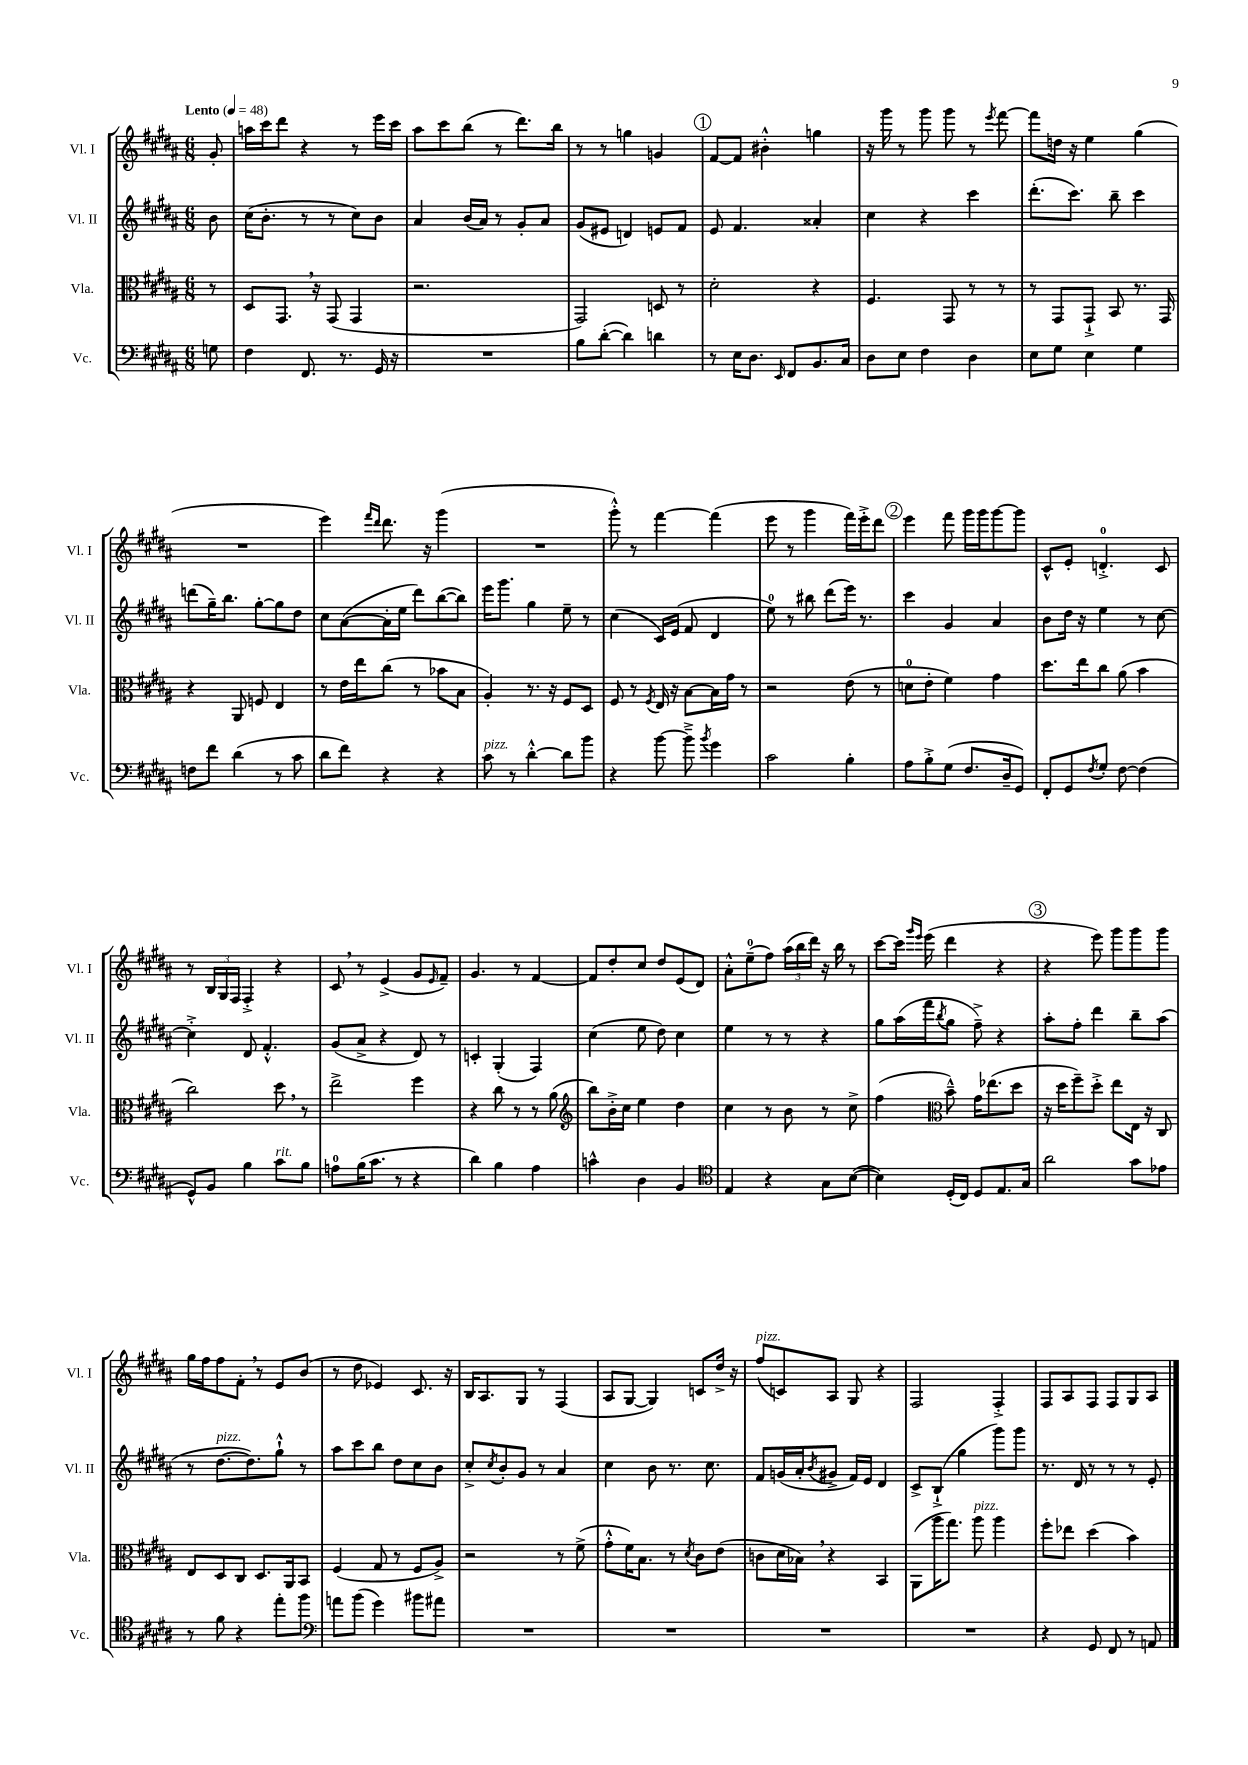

**kern	**kern	**kern	**kern
*staff4	*staff3	*staff2	*staff1
*clefF4	*clefC3	*clefG2	*clefG2
*k[f#c#g#d#a#]	*k[f#c#g#d#a#]	*k[f#c#g#d#a#]	*k[f#c#g#d#a#]
*M6/8	*M6/8	*M6/8	*M6/8
*MM48	*MM48	*MM48	*MM48
8G	8r	8b	8g#'
=	=	=	=
4F#	8D#	(16cc#	16aa
.	.	8.b'	16ccc#
.	8.GG#	.	8ddd#
8.FF#	.	8r	4r
.	16r	.	.
.	(8GG#	8r	.
8.r	.	.	.
.	4GG#	8cc#)	8r
16GG#	.	8b	16eee
16r	.	.	16ccc#
=	=	=	=
2.r	2.r	4a#	8aa#
.	.	.	8ccc#
.	.	(16b	(8bb
.	.	16a#)	.
.	.	8r	8r
.	.	8g#'	8.ddd#)
.	.	8a#	.
.	.	.	16bb
=	=	=	=
8B	2GG#)	(8g#	8r
([8d#'	.	8e#	8r
4d#])	.	4d)	4gg
4d	8D	8e	4g
.	8r	8f#	.
=	=	=	=
8r	2d#'	8e	[8f#
16E	.	4.f#	8f#]
8.D#	.	.	.
.	.	.	4b#'^^
16qqEE	.	.	.
8FF#	.	.	.
8.BB	4r	4a##'	4gg
16C#	.	.	.
=	=	=	=
8D#	4.F#	4cc#	16r
.	.	.	16ggg#
8E	.	.	8r
4F#	.	4r	8ggg#
.	8GG#	.	8ggg#
4D#	8r	4ccc#	8r
.	.	.	8qeee
.	8r	.	[8fff#
=	=	=	=
8E	8r	(8.ddd#'	8fff#]
8G#	8GG#	.	16dd
.	.	8.ccc#)	16r
4E	8GG#`^	.	4ee
.	8BB	8bb~	.
4G#	8.r	4ccc#	(4gg#
.	16GG#	.	.
=	=	=	=
8F	4r	(8ddd	2.r
8f#	.	16gg#~)	.
.	.	8.bb	.
(4d#	8AA#	.	.
.	8F	[8gg#'	.
8r	4E	8gg#]	.
8c#	.	8dd#	.
=	=	=	=
8d#	8r	8cc#	4eee)
8f#)	16e	([8a#	.
.	16ee	.	.
.	.	.	16qqfff#
.	.	.	16qqddd#
4r	(8cc#	16a#']	8.ddd#
.	.	16ee	.
.	8r	8ddd#)	.
.	.	.	16r
4r	8b-	([8bb	(4ggg#
.	8B	8bb])	.
=	=	=	=
8c#	4A#')	16eee	2.r
.	.	8.ggg#	.
8r	.	.	.
[4d#'^^	8.r	4gg#	.
.	16r	.	.
8d#]	8F#	8ee~	.
8b	8D#	8r	.
=	=	=	=
4r	8F#	(4cc#	8ggg#'^^)
.	8r	.	8r
.	8qF#	.	.
[8b	16E	16c#)	[4fff#
.	16r	(16e	.
8b~^]	[8B	8f#	.
8qb	.	.	.
4g#	16B]	4d#	(4fff#]
.	16g#	.	.
.	8r	.	.
=	=	=	=
2c#	2r	8ee)	8eee
.	.	8r	8r
.	.	8bb#	4ggg#
.	.	(8ddd#	.
4B'	(8e	16eee)	16fff#)
.	.	8.r	16eee'^
.	8r	.	8ddd#
=	=	=	=
8A#	8d	4ccc#	4eee
8B'^	8e'	.	.
(8G#	4f#)	4g#	8fff#
8.F#	.	.	16ggg#
.	.	.	16ggg#
.	4g#	4a#	[8ggg#
16D#~	.	.	.
8GG#)	.	.	8ggg#]
=	=	=	=
8FF#'	8.dd#	8b	8c#^^
8GG#	.	16dd#	8e'
.	16ee	16r	.
8qF#	.	.	.
8G#'	8cc#	4ee	4.d'^
[8F#	(8a#	.	.
(4F#]	4b	8r	.
.	.	[8cc#	8c#
=	=	=	=
8GG#^^)	2cc#)	4cc#'^]	8r
8BB	.	.	24B
.	.	.	24G#
.	.	.	24F#
4B	.	8d#	4F#'^
.	.	4.f#'^^	.
8c#	8dd#	.	4r
8B	8r	.	.
=	=	=	=
8A	2ee^	(8g#	8c#
(16B	.	8a#^	8r
8.c#	.	.	.
.	.	4r	(4e^
8r	.	.	.
4r	4ff#	8d#)	8g#
.	.	.	16qqe
.	.	8r	8f#~)
=	=	=	=
4d#)	4r	4c'	4.g#
4B	8cc#	(4G#'	.
.	8r	.	8r
4A#	8r	4F#)	[4f#
.	(8a#	.	.
=	=	=	=
*	*clefG2	*	*
4c^^	8bb)	(4cc#	8f#]
.	16b'^	.	8dd#'
.	16cc#	.	.
4D#	4ee	8ee	8cc#
.	.	8dd#)	8dd#
4BB	4dd#	4cc#	(8e
.	.	.	8d#)
=	=	=	=
*clefC4	*	*	*
4E	4cc#	4ee	8a#'^^
.	.	.	(8ee~
4r	8r	8r	8ff#)
.	8b	8r	(24aa#
.	.	.	24bb
.	.	.	24ddd#)
8G#	8r	4r	16r
.	.	.	16bb
([8B	8cc#^	.	8r
=	=	=	=
4B])	(4ff#	8gg#	[8ccc#
.	.	(16aa#	16ccc#]
.	.	.	16qqggg#
.	.	.	16qqeee
.	.	16fff#	(16eee
*	*clefC3	*	*
.	.	8qbb	.
(16D#'	8b~^^)	8gg#	4ddd#
16C#)	.	.	.
8D#	16g#	8ff#~^)	.
.	(8.ee-	.	.
8.E	.	4r	4r
.	8dd#	.	.
16G#	.	.	.
=	=	=	=
2a#	16r	8aa#'	4r
.	16dd#	.	.
.	8ff#~)	8ff#'	.
.	8dd#'^	4ddd#	8eee)
.	8ee	.	8ggg#
8g#	16E	8bb~	8ggg#
.	16r	.	.
8e-	8C#	(8aa#	8ggg#
=	=	=	=
8r	8E	8r	16gg#
.	.	.	16ff#
8f#	8D#	[8.dd#	8ff#
4r	8C#	.	8f#'
.	.	8.dd#])	.
.	8.D#	.	8r
8ee'	.	8gg#`^^	8e
.	16AA#	.	.
8ff#	8BB	8r	(8b
=	=	=	=
*clefF4	*	*	*
8a	(4F#	8aa#	8r
(8b	.	8ccc#	8dd#
4g#)	8G#	8bb	4e-)
.	8r	8dd#	.
8b#	8F#	8cc#	8.c#
8a#	8A#^)	8b	.
.	.	.	16r
=	=	=	=
2.r	2r	8cc#'^	16B
.	.	.	8.A#
.	.	8qcc#	.
.	.	8b'	.
.	.	8g#	8G#
.	.	8r	8r
.	8r	4a#	(4F#
.	(8f#^	.	.
=	=	=	=
2.r	8g#'^^	4cc#	8A#
.	16f#)	.	[8G#
.	8.B	.	.
.	.	8b	4G#])
.	8r	8.r	.
.	8qd#	.	.
.	8c#	.	8c
.	.	8.cc#	.
.	(8e	.	16dd#^
.	.	.	16r
=	=	=	=
2.r	8c	8f#	(8ff#
.	16d#	(16g	8c)
.	16B-)	16a#'	.
.	.	8qb	.
.	4r	8g#^	8A#
.	.	16f#)	8G#
.	.	16e	.
.	4BB	4d#	4r
=	=	=	=
2.r	(8AA#	8c#^	2F#
.	16aa#	(8B`^	.
.	8.gg#)	.	.
.	.	4gg#	.
.	8aa#	.	.
.	4aa#	8ggg#)	4F#'^
.	.	8ggg#	.
=	=	=	=
4r	8ff#'	8.r	8F#
.	8ee-	.	8A#
.	.	16d#	.
8GG#	(4dd#	8r	8F#
8FF#	.	8r	8F#
8r	4b)	8r	8G#
8AA	.	8e'	8A#
==	==	==	==
*-	*-	*-	*-
